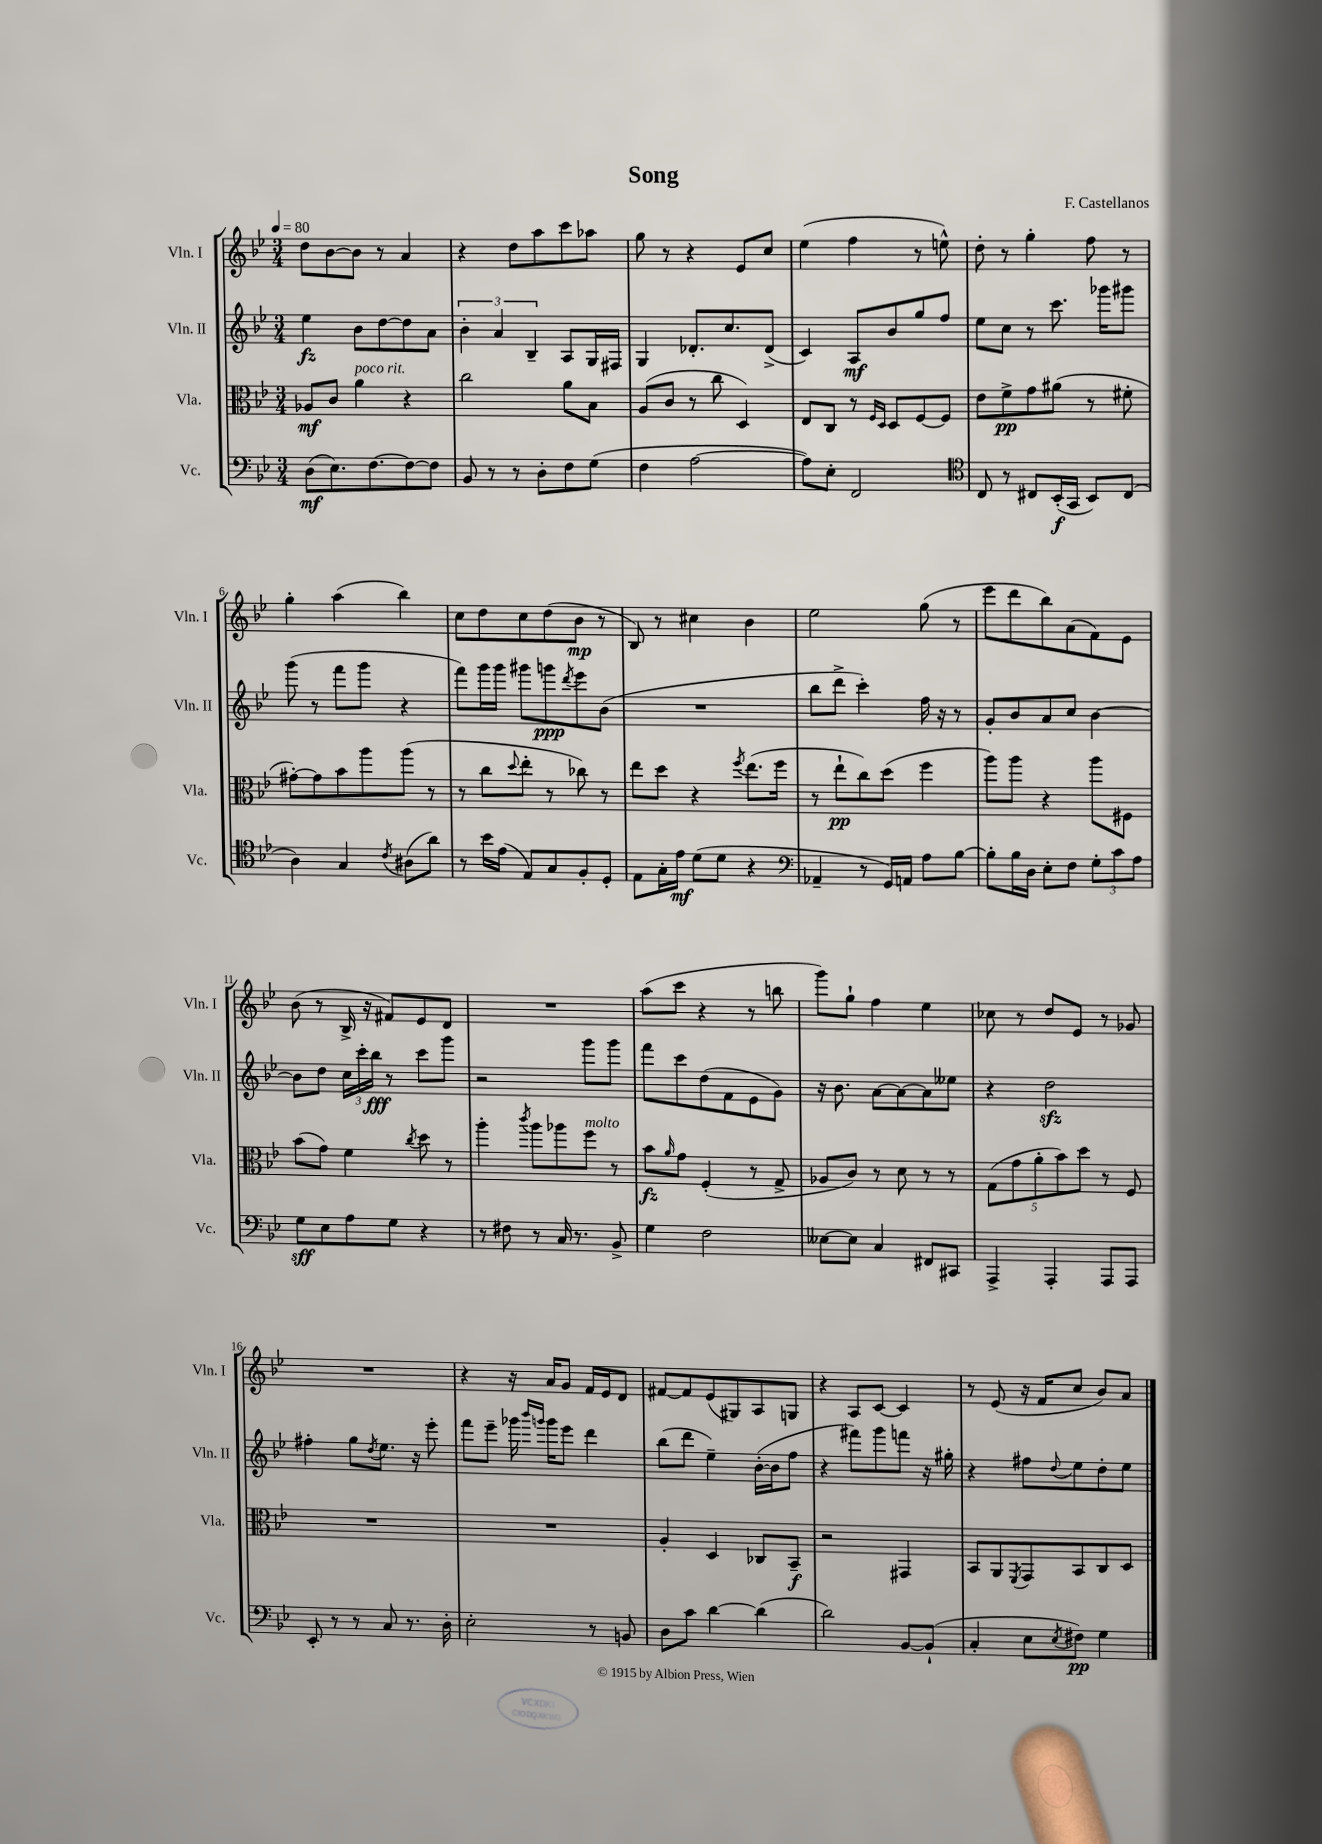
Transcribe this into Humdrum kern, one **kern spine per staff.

**kern	**dynam	**kern	**dynam	**kern	**dynam	**kern	**dynam
*part4	*part4	*part3	*part3	*part2	*part2	*part1	*part1
*staff4	*staff4	*staff3	*staff3	*staff2	*staff2	*staff1	*staff1
*I"Vc.	*	*I"Vla.	*	*I"Vln. II	*	*I"Vln. I	*
*I'Vc.	*	*I'Vla.	*	*I'Vln. II	*	*I'Vln. I	*
*clefF4	*	*clefC3	*	*clefG2	*	*clefG2	*
*k[b-e-]	*	*k[b-e-]	*	*k[b-e-]	*	*k[b-e-]	*
*M3/4	*	*M3/4	*	*M3/4	*	*M3/4	*
*MM80	*	*MM80	*	*MM80	*	*MM80	*
=1	=1	=1	=1	=1	=1	=1	=1
(8D\L	mf	8A-X/L	mf	4ee-\	fz	8dd\L	.
8.E-\)	.	8c/J	.	.	.	[8b-\	.
!	!	!LO:TX:a:i:t=poco rit.	!	!	!	!	!
.	.	4a\	.	8b-\L	.	8b-\J]	.
[8.F\	.	.	.	.	.	.	.
.	.	.	.	[8dd\	.	8r	.
8F\_	.	4r	.	8dd\]	.	4a/	.
8F\J]	.	.	.	8a\J	.	.	.
=2	=2	=2	=2	=2	=2	=2	=2
8BB-/	.	2cc\	.	6b-'\	.	4r	.
8r	.	.	.	.	.	.	.
.	.	.	.	6a/	.	.	.
8r	.	.	.	.	.	8dd\L	.
.	.	.	.	6B-~/	.	.	.
8D'\L	.	.	.	.	.	8aa\	.
8F\	.	8a\L	.	8A/L	.	8ccc\	.
(8G\J	.	8B-\J	.	16G/L	.	8aa-X\J	.
.	.	.	.	16F#X/JJ	.	.	.
=3	=3	=3	=3	=3	=3	=3	=3
4F\	.	(8A/L	.	4G/	.	8gg\	.
.	.	8c/J	.	.	.	8r	.
[2A\	.	8r	.	8.d-X'/L	.	4r	.
.	.	8cc\	.	.	.	.	.
.	.	.	.	8.cc/	.	.	.
.	.	4D/)	.	.	.	8e-/L	.
.	.	.	.	(8d-^/J	.	8cc/J	.
=4	=4	=4	=4	=4	=4	=4	=4
8A\L])	.	8E-/L	.	4c/)	.	(4ee-\	.
8E-'\J	.	8C/J	.	.	.	.	.
2FF/	.	8r	.	8A/L	mf	4ff\	.
.	.	16qqF/LL	.	.	.	.	.
.	.	16qqD/JJ	.	.	.	.	.
.	.	8D/L	.	8b-/	.	.	.
.	.	[8F/	.	8gg/	.	8r	.
.	.	8F/J]	.	8ff/J	.	8een^^\)	.
=5	=5	=5	=5	=5	=5	=5	=5
*clefC4	*	*	*	*	*	*	*
8C/	.	8e-\L	.	8ee-\L	.	8dd'\	.
8r	.	8f^\	pp	8cc\J	.	8r	.
8C#X/L	.	8g\	.	8r	.	4gg'\	.
(16BB-'/L	f	(8a#X\J	.	8.ccc\	.	.	.
16GG/JJ	.	.	.	.	.	.	.
8BB-/L)	.	8r	.	.	.	8ff\	.
.	.	.	.	16ggg-X\KL	.	.	.
(8C#/J	.	8f#X'\	.	8ggg#X\J	.	8r	.
!!LO:LB:g=z
=6	=6	=6	=6	=6	=6	=6	=6
4A\)	.	[8g#X'\L)	.	(8ggg\	.	4gg'\	.
.	.	8g#\]	.	8r	.	.	.
4G/	.	8b-\	.	8fff\L	.	(4aa\	.
.	.	8aa\	.	8ggg\J	.	.	.
8qc/	.	.	.	.	.	.	.
(8A#X\L	.	(8aa\J	.	4r	.	4bb-\)	.
8a\J)	.	8r	.	.	.	.	.
=7	=7	=7	=7	=7	=7	=7	=7
8r	.	8r	.	8fff\L)	.	8cc\L	.
16b-\LL	.	8cc\L	.	16ggg\L	.	8dd\	.
(16e-\JJ	.	.	.	16ggg\JJ	.	.	.
.	.	8qqdd/	.	.	.	.	.
8E-/L)	.	8ee-'\J	.	8ggg#X\L	.	8cc\	.
8G/	.	8r	.	8gggn\	ppp	(8dd\	.
.	.	.	.	8qddd/	.	.	.
8F'/	.	8cc-X\)	.	8eee-\	.	8b-\J	mp
8D'/J	.	8r	.	(8b-\J	.	8r	.
=8	=8	=8	=8	=8	=8	=8	=8
8E-\L	.	8ee-\L	.	2.r	.	8B-/)	.
16G'\L	.	8dd\J	.	.	.	8r	.
16e-\JJ	mf	.	.	.	.	.	.
(8d\L	.	4r	.	.	.	4cc#X\	.
8d\J	.	.	.	.	.	.	.
.	.	8qff/	.	.	.	.	.
4r	.	(8.ee-\L	.	.	.	4b-\	.
.	.	16ff\Jk	.	.	.	.	.
=9	=9	=9	=9	=9	=9	=9	=9
*clefF4	*	*	*	*	*	*	*
4AA-X~/	.	8r	.	8bb-\L	.	2ee-\	.
.	.	8ee-`\L	pp	8ddd^\J	.	.	.
8r	.	8cc\)	.	4ccc'\)	.	.	.
16GG/LL)	.	(8dd\J	.	.	.	.	.
16AAn/JJ	.	.	.	.	.	.	.
8A\L	.	4ff\	.	16ff\	.	(8gg\	.
.	.	.	.	16r	.	.	.
[8B-\J	.	.	.	8r	.	8r	.
=10	=10	=10	=10	=10	=10	=10	=10
8B-'\L]	.	8aa\L)	.	8g'/L	.	8eee-\L	.
16B-\L	.	8aa\J	.	8b-/	.	8ddd\	.
16D\JJ	.	.	.	.	.	.	.
8E-'\L	.	4r	.	8a/	.	8bb-\)	.
8F\J	.	.	.	8cc/J	.	(8a\	.
12G'\L	.	8aa\L	.	[4b-\	.	8f\)	.
12c\	.	.	.	.	.	.	.
.	.	8F#X\J	.	.	.	8e-\J	.
12A\J	.	.	.	.	.	.	.
!!LO:LB:g=z
=11	=11	=11	=11	=11	=11	=11	=11
8G\L	sff	(8b-\L	.	8b-\L]	.	(8b-\	.
8E-\	.	8g\J)	.	8dd\J	.	8r	.
8A\	.	4f\	.	24cc\LL	.	16B-^/	.
.	.	.	.	24ccc'\	.	.	.
.	.	.	.	.	.	16r	.
.	.	.	.	24bb-\JJ	fff	.	.
8G\J	.	.	.	8r	.	8f#X/L)	.
.	.	8qcc/	.	.	.	.	.
4r	.	8dd\	.	8ccc\L	.	8e-/	.
.	.	8r	.	8ggg\J	.	8d/J	.
=12	=12	=12	=12	=12	=12	=12	=12
8r	.	4aa'\	.	2r	.	2.r	.
8F#X\	.	.	.	.	.	.	.
.	.	8qccc/	.	.	.	.	.
8r	.	8aa\L	.	.	.	.	.
16C/	.	8aa-X\	.	.	.	.	.
8.r	.	.	.	.	.	.	.
!	!	!LO:TX:a:i:t=molto	!	!	!	!	!
.	.	8ff\J	.	8ggg\L	.	.	.
8BB-^/	.	8r	.	8ggg\J	.	.	.
=13	=13	=13	=13	=13	=13	=13	=13
4G\	.	8b-\L	fz	8fff\L	.	(8aa\L	.
.	.	16qqa/	.	.	.	.	.
.	.	8g\J	.	8ccc\	.	8ccc\J	.
2F\	.	(4F'/	.	(8dd\	.	4r	.
.	.	.	.	8f\	.	.	.
.	.	8r	.	8e-\	.	8r	.
.	.	8G^/	.	8g\J)	.	8bbn\	.
=14	=14	=14	=14	=14	=14	=14	=14
[8E--X\L	.	8A-X/L	.	16r	.	8ggg\L)	.
.	.	.	.	8.b-\	.	.	.
8E--\J]	.	8c/J)	.	.	.	8gg`\J	.
4C/	.	8r	.	[8a\L	.	4ff\	.
.	.	8d\	.	8a\_	.	.	.
8FF#X/L	.	8r	.	8a\]	.	4ee-\	.
8CC#X/J	.	8r	.	8ee--X\J	.	.	.
=15	=15	=15	=15	=15	=15	=15	=15
4AAA^/	.	(10G\L	.	4r	.	8cc-X\	.
.	.	10g\	.	.	.	.	.
.	.	.	.	.	.	8r	.
.	.	10a'\	.	.	.	.	.
4AAA'/	.	.	.	2ddzz\	.	8dd/L	.
.	.	10b-\)	.	.	.	.	.
.	.	.	.	.	.	8e-/J	.
.	.	10dd\J	.	.	.	.	.
8AAA/L	.	8r	.	.	.	8r	.
8AAA/J	.	8F/	.	.	.	8g-X/	.
!!LO:LB:g=z
=16	=16	=16	=16	=16	=16	=16	=16
8EE-'/	.	2.r	.	4ff#X'\	.	2.r	.
8r	.	.	.	.	.	.	.
8r	.	.	.	8gg\L	.	.	.
.	.	.	.	8qdd/	.	.	.
8C/	.	.	.	8.ee-\J	.	.	.
8.r	.	.	.	.	.	.	.
.	.	.	.	16r	.	.	.
.	.	.	.	8eee-'\	.	.	.
16D'\	.	.	.	.	.	.	.
=17	=17	=17	=17	=17	=17	=17	=17
2E-'\	.	2.r	.	8fff\L	.	4r	.
.	.	.	.	8eee-~\J	.	.	.
.	.	.	.	16ggg-X\	.	16r	.
.	.	.	.	16qqbbb-/LL	.	.	.
.	.	.	.	16qqgggn/JJ	.	.	.
.	.	.	.	16ggg\KL	.	16a/KL	.
.	.	.	.	8eee-\J	.	8g/J	.
8r	.	.	.	4ddd\	.	16f/LL	.
.	.	.	.	.	.	16e-/J	.
8BBn/	.	.	.	.	.	8d/J	.
=18	=18	=18	=18	=18	=18	=18	=18
8D\L	.	4A'/	.	(8bb-\L	.	[8f#X/L	.
8c\J	.	.	.	8ddd\J	.	8f#/]	.
[4d\	.	4D/	.	4ee-~\)	.	(8e-/	.
.	.	.	.	.	.	8G#X/)	.
(4d\]	.	8C-X/L	.	([16b-'\LL	.	8A/	.
.	.	.	.	16b-\J]	.	.	.
.	.	8BB-~/J	f	8ff\J	.	8Gn/J	.
=19	=19	=19	=19	=19	=19	=19	=19
2d\)	.	2r	.	4r	.	4r	.
.	.	.	.	8fff#X\L)	.	8A/L	.
.	.	.	.	8ggg\	.	[8c/J	.
[8BB-/L	.	4GG#X/	.	8fffn\J	.	4c/]	.
(8BB-`/J]	.	.	.	16r	.	.	.
.	.	.	.	16gg#X'\	.	.	.
=20	=20	=20	=20	=20	=20	=20	=20
4C'/	.	8BB-/L	.	4r	.	8r	.
.	.	8AA/	.	.	.	(8e-/	.
.	.	8qFF/	.	.	.	.	.
8E-\L	.	8GG/	.	8ff#X\L	.	16r	.
.	.	.	.	.	.	16f/KL	.
8qE-/	.	.	.	8qqdd/	.	.	.
8F#X\J)	pp	8BB-/	.	8ee-\	.	8cc/J	.
4G\	.	8C/	.	8dd'\	.	8b-/L)	.
.	.	8D/J	.	8ee-\J	.	8a/J	.
==	==	==	==	==	==	==	==
*-	*-	*-	*-	*-	*-	*-	*-
